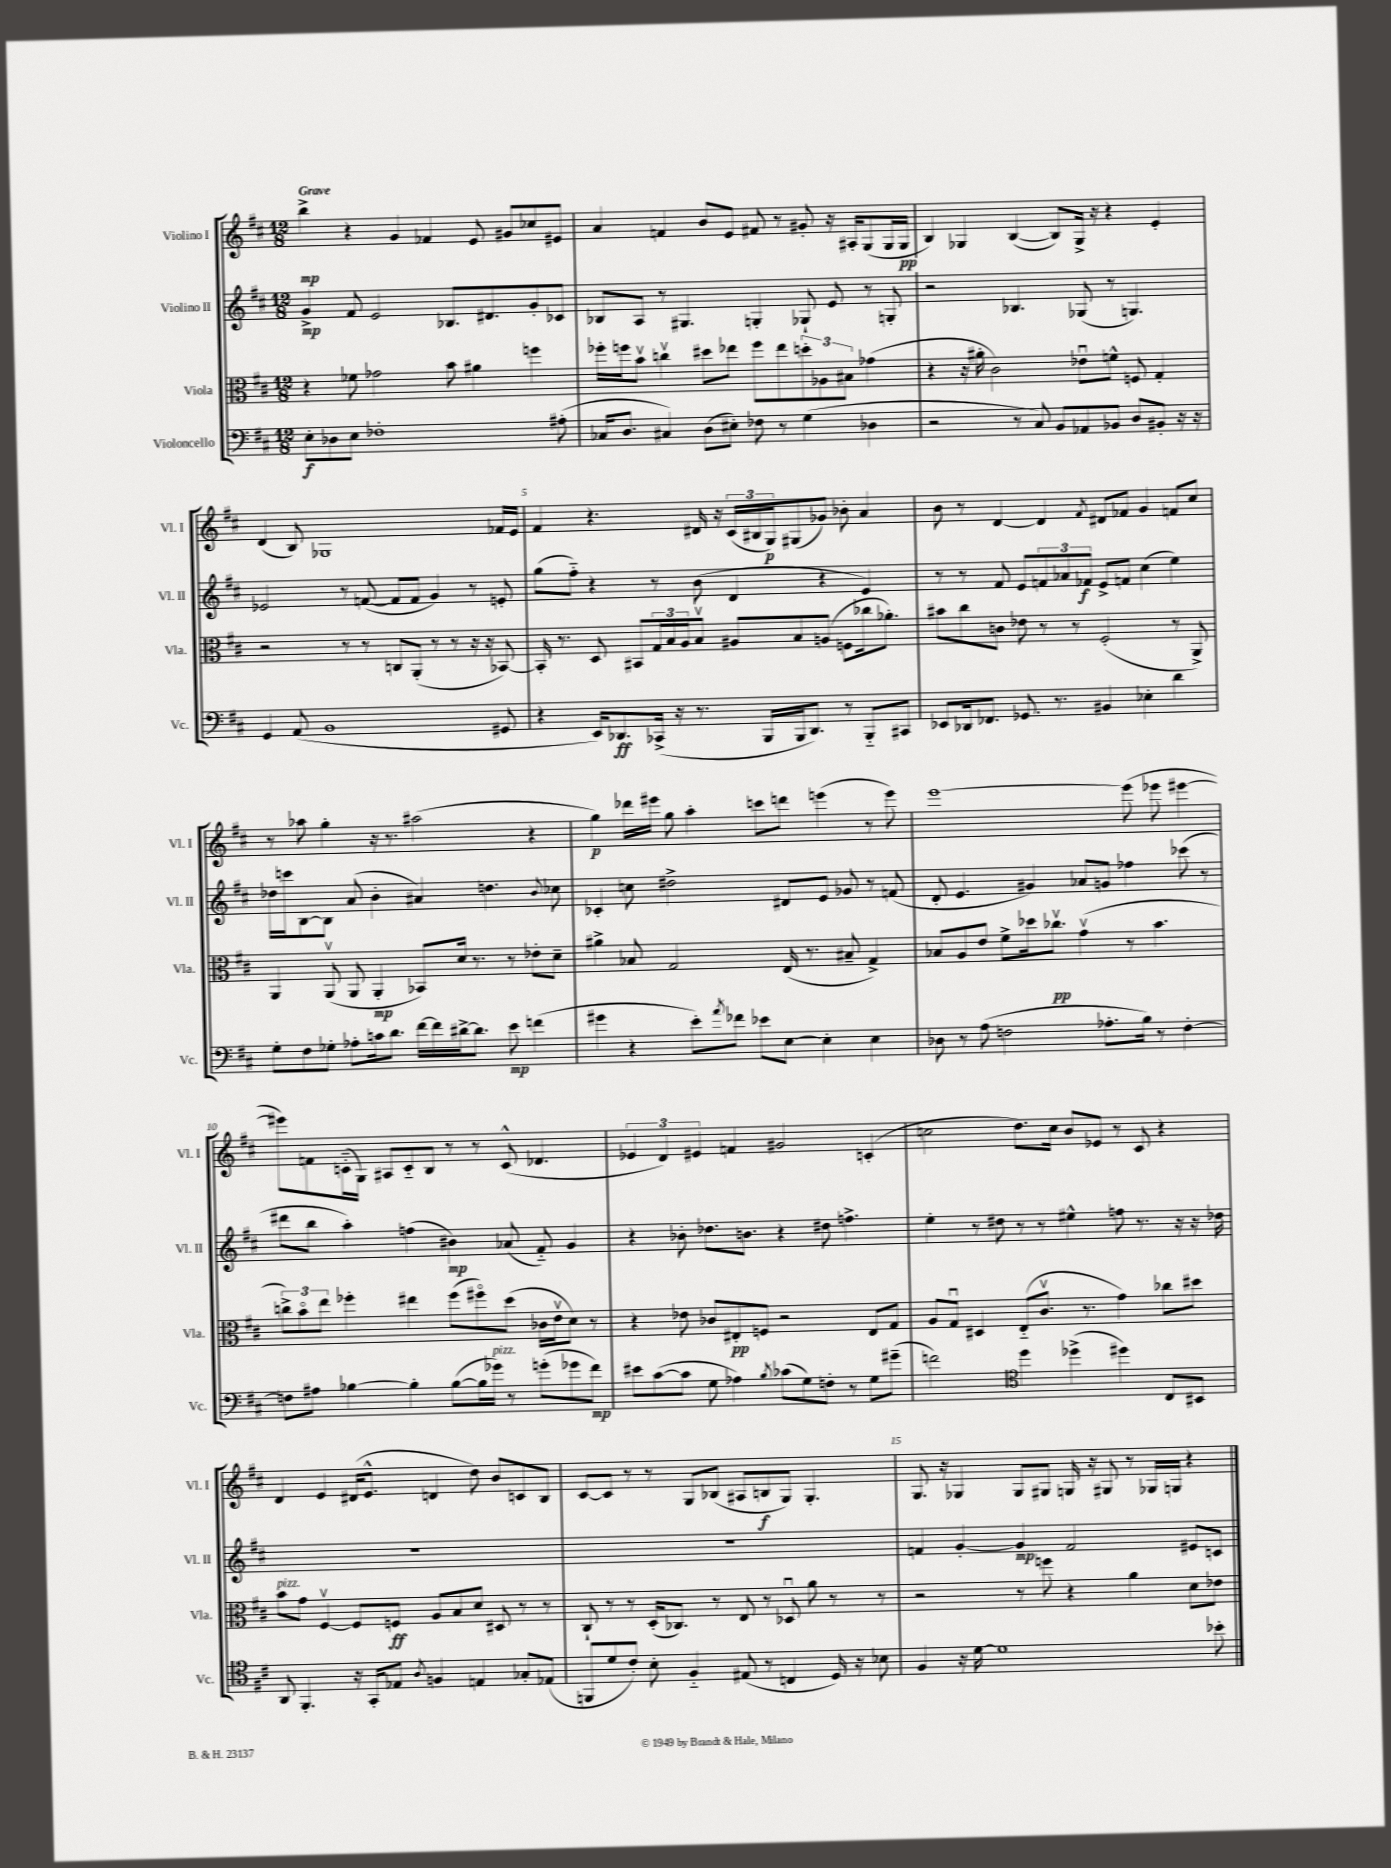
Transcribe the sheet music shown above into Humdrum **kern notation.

**kern	**dynam	**kern	**dynam	**kern	**dynam	**kern	**dynam
*part4	*part4	*part3	*part3	*part2	*part2	*part1	*part1
*staff4	*staff4	*staff3	*staff3	*staff2	*staff2	*staff1	*staff1
*I"Violoncello	*	*I"Viola	*	*I"Violino II	*	*I"Violino I	*
*I'Vc.	*	*I'Vla.	*	*I'Vl. II	*	*I'Vl. I	*
*clefF4	*	*clefC3	*	*clefG2	*	*clefG2	*
*k[f#c#]	*	*k[f#c#]	*	*k[f#c#]	*	*k[f#c#]	*
*M12/8	*	*M12/8	*	*M12/8	*	*M12/8	*
=1	=1	=1	=1	=1	=1	=1	=1
!	!	!	!	!	!	!LO:TX:a:B:t=Grave	!
8E'\L	f	4r	.	4g^/	mp	4bb^\	mp
8D-X\	.	.	.	.	.	.	.
8E\J	.	8f-X\	.	8f#/	.	4r	.
1F-X'	.	2g-X\	.	2e/	.	.	.
.	.	.	.	.	.	4g/	.
.	.	.	.	.	.	4f-X/	.
.	.	8b\	.	8.B-X/L	.	.	.
.	.	4a#X\	.	.	.	8e/	.
.	.	.	.	8.d#X/	.	.	.
.	.	.	.	.	.	8g#X/L	.
.	.	4ffn\	.	8g'/	.	8cc-X/	.
(8A#X'\	.	.	.	8c-X/J	.	8e#X/J	.
=2	=2	=2	=2	=2	=2	=2	=2
16C-X/KL	.	16ff-X'\LL	.	8B-X/L	.	4a/	.
8.D/J	.	16ffn\J	.	.	.	.	.
.	.	8bv\J	.	8A/J	.	.	.
4C#X/)	.	4ccnv\	.	8r	.	4fn/	.
.	.	.	.	4.G#X/	.	.	.
(8D\L	.	8dd#X\L	.	.	.	8b/L	.
8E#X'\J)	.	8ee-X\J	.	.	.	8e/J	.
8F-X\	.	8ff\L	.	4Gn'/	.	8f#X/	.
8r	.	8ee-\	.	.	.	8r	.
(4G\	.	12ddn'\	.	8G-X`/	.	8g#X'/	.
.	.	12A-X\	.	.	.	.	.
.	.	.	.	8e/	.	16r	.
.	.	12B#X\J	.	.	.	.	.
.	.	.	.	.	.	16A#X'/KL	.
4D-X\	.	(4g-X\	.	8r	.	(8G/	.
.	.	.	.	8Gn'/	.	16G/L	.
.	.	.	.	.	.	16G/JJ	pp
=3	=3	=3	=3	=3	=3	=3	=3
2r	.	4r	.	2r	.	4B/)	.
.	.	16r	.	.	.	4G-X/	.
.	.	16a#X'\	.	.	.	.	.
.	.	2c#\)	.	.	.	.	.
8r	.	.	.	4.B-X/	.	([4B/	.
8C#/)	.	.	.	.	.	.	.
8BB/L	.	.	.	.	.	8B/L])	.
8AA-X/	.	8e-Xu\L	.	(8G-X/	.	16G-^/Jk	.
.	.	.	.	.	.	16r	.
8BB-X/J	.	8fn^^\J	.	8r	.	4r	.
8D/L	.	8Fn/	.	4.Gn/)	.	.	.
8BB#X'/J	.	4G'/	.	.	.	4e'/	.
16r	.	.	.	.	.	.	.
16r	.	.	.	.	.	.	.
!!LO:LB:g=z
=4	=4	=4	=4	=4	=4	=4	=4
4GG/	.	2r	.	2e-X/	.	(4d/	.
(8AA/	.	.	.	.	.	8B/)	.
1BB	.	.	.	.	.	1G-X	.
.	.	8r	.	8r	.	.	.
.	.	8r	.	([8fn/	.	.	.
.	.	8Cn/L	.	8f/L]	.	.	.
.	.	(8AA'/J	.	8f/J	.	.	.
.	.	8r	.	4g/)	.	.	.
.	.	8r	.	.	.	.	.
.	.	16r	.	8r	.	.	.
.	.	16r	.	.	.	.	.
8GG#X/	.	[8BB-X/)	.	8en'/	.	16f-X/LL	.
.	.	.	.	.	.	16e/JJ	.
=5	=5	=5	=5	=5	=5	=5	=5
4r	.	16BB-'/]	.	(8gg\L	.	4f#/	.
.	.	8.r	.	.	.	.	.
.	.	.	.	8ff#\J)	.	.	.
16EE/KL)	.	8D/	.	4r	.	4.r	.
8.DD-X/	ff	.	.	.	.	.	.
.	.	8BB#X/L	.	.	.	.	.
(16CC-X^/Jk	.	24G/L	.	8r	.	.	.
.	.	24B/	.	.	.	.	.
16r	.	.	.	.	.	.	.
.	.	24A/J	.	.	.	.	.
8.r	.	8Bv/J	.	(8b\	.	16d#X/	.
.	.	.	.	.	.	16r	.
.	.	8A#X/L	.	4d/	.	(24c#/LL	.
.	.	.	.	.	.	24B#X/	.
16BBB/LL	.	.	.	.	.	.	.
.	.	.	.	.	.	24G/J)	p
16BBB/J	.	8B/	.	.	.	(8G#X/	.
8.DD-/J)	.	.	.	.	.	.	.
.	.	(8An/J	.	4r	.	8g-X/J)	.
8r	.	8Fn\L	.	.	.	8b-X'\	.
8BBB/L	.	16cc-X\k	.	4e/)	.	4a/	.
.	.	8.a-X'\J)	.	.	.	.	.
8CC#X/J	.	.	.	.	.	.	.
=6	=6	=6	=6	=6	=6	=6	=6
8EE-X/L	.	8b#X\L	.	8r	.	8b\	.
16DD-X/k	.	8cc#\	.	8r	.	8r	.
8.FF-X/J	.	.	.	.	.	.	.
.	.	8cn\J	.	8f#/	.	[4d/	.
8.GG-X/	.	8e-X\	.	8e/L	.	.	.
.	.	8r	.	12fn/	.	4d/]	.
8.r	.	.	.	.	.	.	.
.	.	.	.	12a-X/	.	.	.
.	.	8r	.	.	.	.	.
.	.	.	.	12f-X/J	f	.	.
.	.	.	.	.	.	8qf#/	.
4BB#X/	.	(2F#'/	.	8e^/L	.	8d#X/L	.
.	.	.	.	8fn/J	.	8f-X/J	.
4E-X'\	.	.	.	(4cc#\	.	4g/	.
4d\	.	8r	.	4ee\)	.	8fn/L	.
.	.	8AA^/)	.	.	.	8cc#/J	.
!!LO:LB:g=z
=7	=7	=7	=7	=7	=7	=7	=7
8G'\L	.	4AA/	.	16dd-X\LL	.	8r	.
.	.	.	.	16cccn\J	.	.	.
8F#\	.	.	.	[8B\	.	8aa-X\	.
8G-X'\J	.	(8AAv/	.	8B\J]	.	4gg'\	.
8A-X'\L	.	8AA/	.	(8a/	.	.	.
16cn\k	.	4AA'/	mp	4b'\	.	16r	.
8.d\J	.	.	.	.	.	8.r	.
[16f#\LL	.	8BB-X/L)	.	4a#X/)	.	(2aa#X\	.
16f#\]	.	.	.	.	.	.	.
[16d#X^\J	.	16d/Jk	.	.	.	.	.
8.d#\J]	.	8.r	.	.	.	.	.
.	.	.	.	4.ddn\	.	.	.
8e\	mp	8r	.	.	.	.	.
(4fn\	.	8e-X'\L	.	.	.	4r	.
.	.	.	.	8qqb/	.	.	.
.	.	8d~\J	.	8cc-X\	.	.	.
=8	=8	=8	=8	=8	=8	=8	=8
4g#X\	.	4a#X^\	.	4c-X'/	.	4gg\)	p
4r	.	8B-X/	.	8ccn\	.	16ddd-X\LL	.
.	.	.	.	.	.	16eee#X\JJ	.
.	.	2G/	.	2dd#X^\	.	8gg\	.
8e'\L)	.	.	.	.	.	4aa'\	.
8qa/	.	.	.	.	.	.	.
8f-X\J	.	.	.	.	.	.	.
8e-X\L	.	.	.	.	.	8cccn\L	.
[8E\J	.	(16E/	.	8d#X/L	.	8dddn\J	.
.	.	8.r	.	.	.	.	.
4E'\]	.	.	.	8e/J	.	(4eeen\	.
.	.	8B#X~/	.	8g-X/	.	.	.
4E\	.	4G^/)	.	8r	.	8r	.
.	.	.	.	(8fn/	.	8eee\)	.
=9	=9	=9	=9	=9	=9	=9	=9
8D-X\	.	8B-X/L	.	8d'/	.	[1eee	.
8r	.	8A/	.	4.e/	.	.	.
(8A\	.	8e/J	.	.	.	.	.
2Fn\	.	8f#^\L	.	.	.	.	.
.	.	16dd-X\k	.	4g#X/)	.	.	.
.	.	8.cc-Xv\J	pp	.	.	.	.
.	.	(4gv\	.	8a-X/L	.	.	.
8.A-X'\L	.	.	.	8gn/J	.	.	.
.	.	8r	.	4ff-X\	.	(8eee\]	.
16B\Jk)	.	.	.	.	.	.	.
8r	.	4.b\	.	.	.	8eee-X\	.
[4F'\	.	.	.	(8ccc-X\	.	[4eee#X\	.
.	.	.	.	8r	.	.	.
!!LO:LB:g=z
=10	=10	=10	=10	=10	=10	=10	=10
8Fn\L]	.	12ccn^\L)	.	8ddd#X\L	.	8eee#X\L])	.
.	.	12b\	.	.	.	.	.
8A#X\J	.	.	.	8bb\J	.	8fn\	.
.	.	12ee\J	.	.	.	.	.
[4B-X\	.	4ff-X'\	.	4aa'\)	.	(16cn\L	.
.	.	.	.	.	.	16G\JJ)	.
.	.	.	.	.	.	8A#X/L	.
4B-'\]	.	4ee#X\	.	(4ffn\	.	8c/	.
.	.	.	.	.	.	8B/J	.
([8B-\L	.	(8ff-\L	.	4b#X\)	mp	8r	.
16B-\L]	.	8ff#X\)	.	.	.	8r	.
!LO:TX:a:i:t=pizz.	!	!	!	!	!	!	!
16g-X\JJ)	.	.	.	.	.	.	.
8r	.	(8dd\J	.	(8a-X/	.	(8c^^/	.
(8gn'\L	.	16c-X\LL	.	8f#/)	.	4.d-X/	.
.	.	16ev\J	.	.	.	.	.
8g-X\	.	8d\J)	.	4g/	.	.	.
8f#\J)	mp	8r	.	.	.	.	.
=11	=11	=11	=11	=11	=11	=11	=11
8e#X\L	.	4r	.	4r	.	6e-X/	.
([8c#\	.	.	.	.	.	.	.
.	.	.	.	.	.	6d/)	.
8c#\J]	.	8e-X\	.	8b-X'\	.	.	.
.	.	.	.	.	.	6e#X/	.
8G\	.	8c-X/L	.	8.dd-X\L	.	.	.
4A-X\)	.	8E#X'/	pp	.	.	4fn/	.
.	.	.	.	8.bn\J	.	.	.
.	.	8Fn/J	.	.	.	.	.
8qB/	.	.	.	.	.	.	.
(8c-X\L	.	2r	.	4r	.	2g#X/	.
8G\)	.	.	.	.	.	.	.
8Fn'\J	.	.	.	8dd#X\	.	.	.
8r	.	.	.	4.ffn^\	.	.	.
8G\L	.	8E#/L	.	.	.	(4cn'/	.
(8g#X~\J	.	8G/J	.	.	.	.	.
=12	=12	=12	=12	=12	=12	=12	=12
2fn\)	.	8A/L	.	4ee'\	.	2ccn\	.
.	.	8Gu/J	.	.	.	.	.
.	.	4D#X/	.	8r	.	.	.
.	.	.	.	8dd#X\	.	.	.
*clefC4	*	*	*	*	*	*	*
4dd\	.	(8E/L	.	8r	.	8.dd\L)	.
.	.	8.c#v/J	.	8r	.	.	.
.	.	.	.	.	.	16cc\Jk	.
(4dd-X^\	.	.	.	4ee#X^^\	.	8b/L	.
.	.	8.r	.	.	.	.	.
.	.	.	.	.	.	8e-X/J	.
4dd#X\)	.	4g\)	.	8ffn\	.	8r	.
.	.	.	.	8.r	.	8c#/	.
8C#/L	.	8cc-X\L	.	.	.	4r	.
.	.	.	.	16r	.	.	.
8BB#X/J	.	8dd#X\J	.	16r	.	.	.
.	.	.	.	16dd-X\	.	.	.
!!LO:LB:g=z
=13	=13	=13	=13	=13	=13	=13	=13
!	!	!LO:TX:a:i:t=pizz.	!	!	!	!	!
8AA/	.	8b\L	.	1.r	.	4d/	.
4.FF#'/	.	8g\J	.	.	.	.	.
.	.	[4F#v/	.	.	.	4e/	.
16r	.	8F#/L]	.	.	.	(16d#X/KL	.
16GG'/KL	.	.	.	.	.	8.e^^/J	.
8E-X/J	.	8Fn/J	ff	.	.	.	.
8qA/	.	.	.	.	.	.	.
4Fn/	.	8A/L	.	.	.	4dn/	.
.	.	8B/	.	.	.	.	.
4En/	.	8d/J	.	.	.	8dd\)	.
.	.	8D#X/	.	.	.	8b/L	.
8G-X'/L	.	8r	.	.	.	8cn/	.
(8E-X/J	.	8r	.	.	.	8B/J	.
=14	=14	=14	=14	=14	=14	=14	=14
8FFn/L	.	8C#`/	.	1.r	.	[8c#/L	.
8d/	.	8r	.	.	.	8c#/J]	.
8c#'/J)	.	8r	.	.	.	8r	.
8B'\	.	(16D'/KL	.	.	.	8r	.
.	.	8.C-X/J)	.	.	.	.	.
4F#/	.	.	.	.	.	8G/L	.
.	.	8r	.	.	.	(8B-X/J	.
(8E#X/	.	8E/	.	.	.	8A#X/L	.
8r	.	8r	.	.	.	8Bn/	f
4Cn/	.	8D-Xu/	.	.	.	8G/J)	.
.	.	8a\	.	.	.	4.G'/	.
16D/)	.	8r	.	.	.	.	.
16r	.	.	.	.	.	.	.
8B-X\	.	8r	.	.	.	.	.
=15	=15	=15	=15	=15	=15	=15	=15
4F#/	.	2r	.	4fn/	.	8.G/	.
.	.	.	.	.	.	16r	.
16r	.	.	.	[4g'/	.	4G-X/	.
[16d\	.	.	.	.	.	.	.
1d]	.	.	.	.	.	.	.
.	.	8r	.	4g/]	mp	8G-/L	.
.	.	8ffn\	.	.	.	8G#X/J	.
.	.	4r	.	2f/	.	16Gn/	.
.	.	.	.	.	.	16r	.
.	.	.	.	.	.	8G#X/	.
.	.	4a\	.	.	.	8r	.
.	.	.	.	.	.	16G-X/LL	.
.	.	.	.	.	.	16Gn/JJ	.
.	.	8d\L	.	8e#X/L	.	4r	.
8b-X'\	.	8e-X\J	.	8cn/J	.	.	.
==	==	==	==	==	==	==	==
*-	*-	*-	*-	*-	*-	*-	*-
